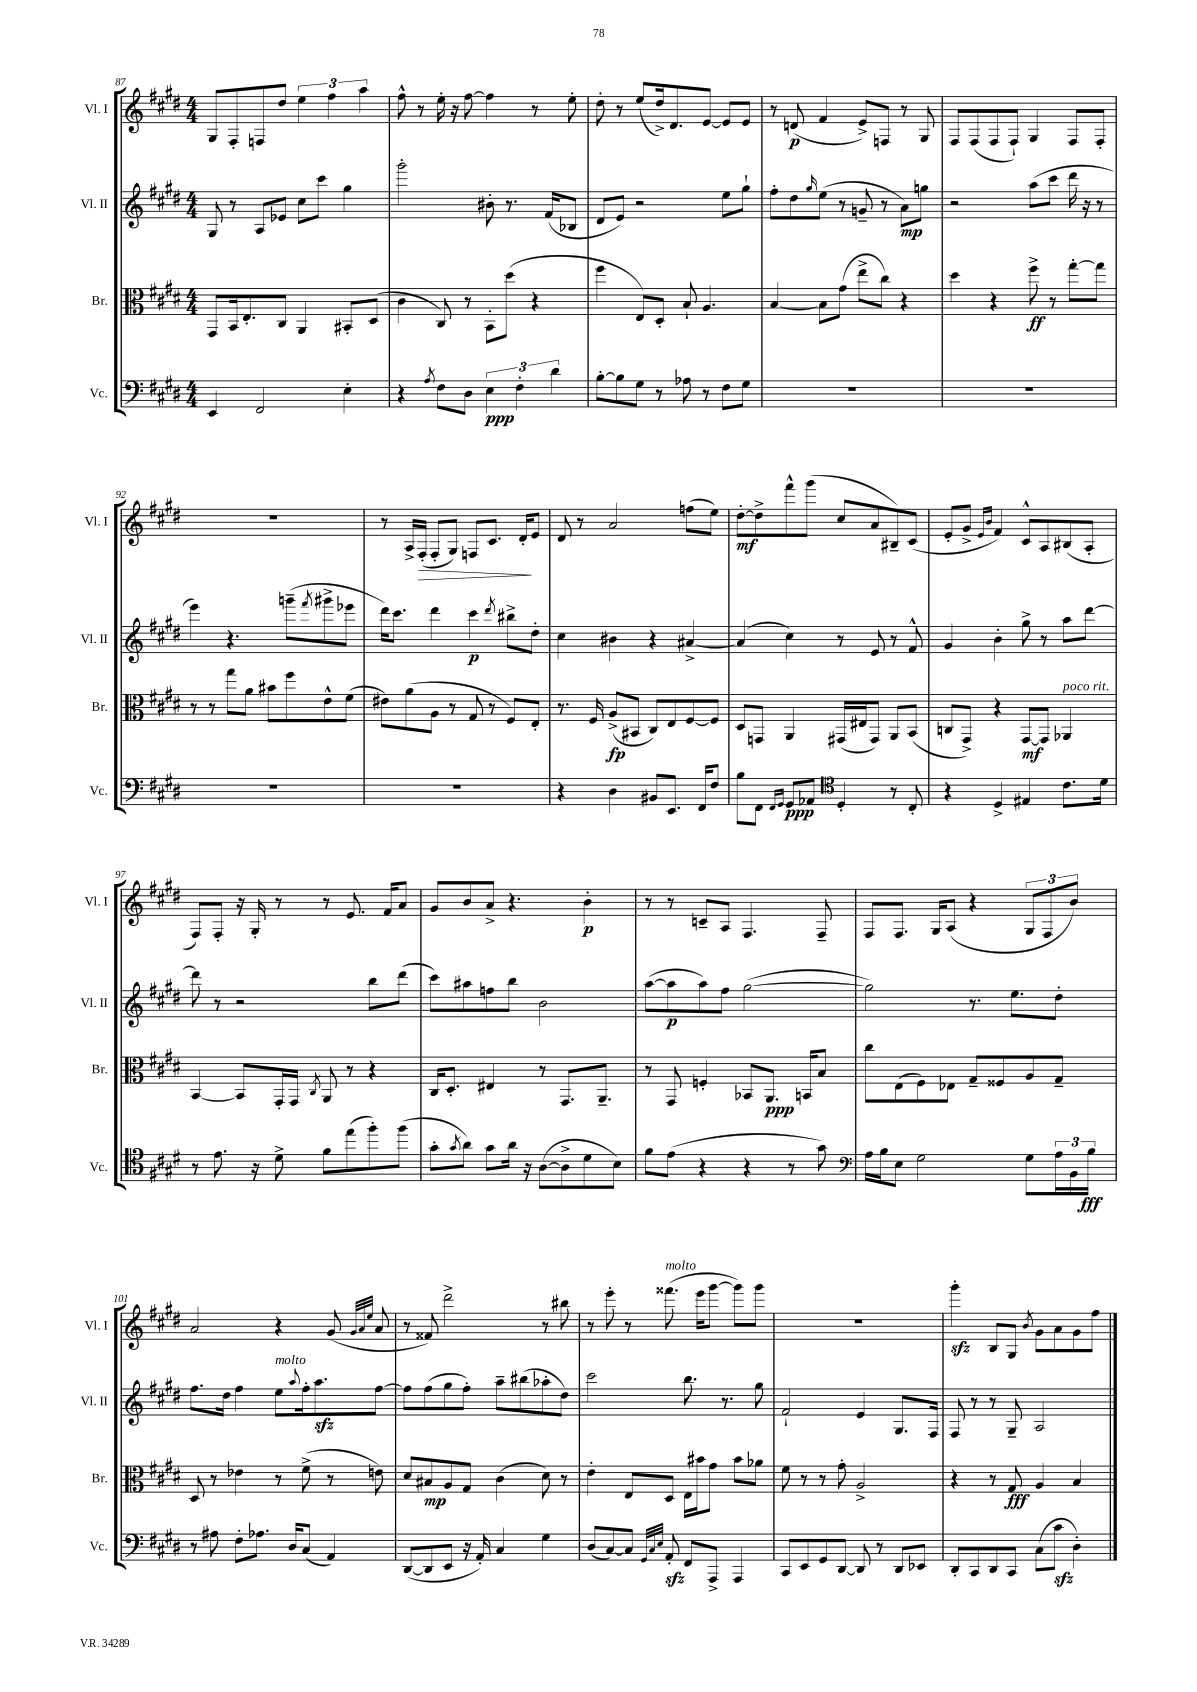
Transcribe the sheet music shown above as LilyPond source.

<<
\new StaffGroup <<
\new Staff = "s0" \with { instrumentName = "Vl. I" shortInstrumentName = "Vl. I" } {
    \clef treble \key e \major \numericTimeSignature \time 4/4
    gis8 fis8-. f8 dis''8 \tuplet 3/2 { e''4 fis''4 a''4 } |
    fis''8-^ r8 e''16-. r16 fis''8~ fis''4 r8 e''8-. |
    dis''8-. r8 e''8( dis''16->) dis'8. e'8~ e'8 e'8 |
    r8 d'8\p( fis'4 e'8->) f8 r8 gis8 |
    fis8 fis8( fis8 fis8-!) gis4 fis8 fis8-. |
    R1 |
    r8 a16-> fis16-.\>( fis8-. gis8) f8 cis'8. dis'16-.\! e'8 |
    dis'8 r8 a'2 f''8( e''8) |
    dis''8~-.\mf dis''8-> fis'''8-^ gis'''8( cis''8 a'8 bis8--) cis'8( |
    e'8-. gis'8-> \grace { e'16 b'16 } fis'4) cis'8-^ a8 bis8( a8-. |
    fis8) fis8-. r16 gis16-. r8 r8 e'8. fis'16 a'8 |
    gis'8 b'8 a'8-> r4. b'4-.\p |
    r8 r8 c'8-- a8 fis4. fis8-- |
    fis8 fis8. gis16 a8( r4 \tuplet 3/2 { gis8 fis8 b'8) } |
    a'2 r4 gis'8( \grace { gis'32 a'32 e''32 } a'8 |
    r8 fisis'8) dis'''2-> r8 bis''8 |
    r8 e'''8-. r8 fisis'''8.^\markup { \italic "molto" }( e'''16 gis'''8~ gis'''8) gis'''8 |
    R1 |
    gis'''4-.\sfz b8 gis8 \acciaccatura { b'8 } gis'8 a'8 gis'8 fis''8 \bar "|." |
}
\new Staff = "s1" \with { instrumentName = "Vl. II" shortInstrumentName = "Vl. II" } {
    \clef treble \key e \major \numericTimeSignature \time 4/4
    gis8 r8 a8 ees'8 cis''8 cis'''8 gis''4 |
    gis'''2-. bis'8-. r8. fis'16( bes8 |
    dis'8 e'8) r2 e''8 gis''8-! |
    fis''8-. dis''8 \grace { gis''16 } e''8( r8 g'8-- r8 a'8\mp) g''8 |
    r2 a''8( cis'''8 dis'''16 r16 r8 |
    e'''4) r4. g'''8--( \acciaccatura { fis'''8 } gis'''8-> ees'''8 |
    dis'''16) cis'''8. dis'''4 cis'''4\p \acciaccatura { dis'''8 } bis''8-> dis''8-. |
    cis''4 bis'4 r4 ais'4~-> |
    ais'4( cis''4) r8 e'8 r8 fis'8-^ |
    gis'4 b'4-. gis''8-> r8 a''8 dis'''8~ |
    dis'''8 r8 r2 b''8 dis'''8( |
    cis'''8) ais''8 f''8 b''8 b'2 |
    a''8~( a''8\p a''8) fis''8 gis''2~( |
    gis''2) r8. e''8. dis''8-. |
    fis''8. dis''16 fis''4 e''8^\markup { \italic "molto" } \appoggiatura { a''8 } fis''16-. a''8.\sfz fis''8~ |
    fis''8 fis''8( gis''8 fis''8-.) a''8-- bis''8( aes''8-. dis''8) |
    cis'''2 b''8. r8. gis''8 |
    fis'2-! e'4 gis8. fis16 |
    fis8 r8 r8 gis8-- a2 \bar "|." |
}
\new Staff = "s2" \with { instrumentName = "Br." shortInstrumentName = "Br." } {
    \clef alto \key e \major \numericTimeSignature \time 4/4
    gis,8 b,16 e8.-. cis8 a,4 bis,8-. dis8( |
    cis'4 cis8) r8 b,8-. dis''8( r4 |
    fis''4 e8) dis8-. b8-! a4. |
    b4~ b8 gis'8( e''8-> cis''8) r4 |
    dis''4 r4 fis''8->\ff r8 gis''8~-. gis''8 |
    r8 r8 gis''8 a'8 bis'8 fis''8 e'8-^ fis'8( |
    eis'8) a'8( a8 r8 gis8 r8 fis8) e8-. |
    r8. fis16 a8->\fp( bis,8 cis8) e8 fis8~ fis8 |
    dis8 g,8 a,4 gis,16( eis16 gis,8) a,8 b,8( |
    c8 gis,8->) r4 gis,8~\mf gis,8 aes,4^\markup { \italic "poco rit." } |
    b,4~ b,8 gis,16-. gis,16 \acciaccatura { cis8 } a,8 r8 r4 |
    cis16 dis8.-. eis4 r8 gis,8. a,8.-- |
    r8 gis,8 f4-. bes,8 a,8.\ppp b,16 b8 |
    cis''8 e8( fis8) ees8 gis8-- fisis8 a8 gis8-- |
    dis8 r8 ees'4 r8 fis'8->( r8 e'8) |
    dis'8 bis8\mp a8 gis8 cis'4( dis'8) r8 |
    e'4-. e8 dis8 e16 bis'16 gis'8 bis'8 aes'8 |
    fis'8 r8 r8 gis'8-. a2-> |
    r4 r8 gis8\fff a4 b4 \bar "|." |
}
\new Staff = "s3" \with { instrumentName = "Vc." shortInstrumentName = "Vc." } {
    \clef bass \key e \major \numericTimeSignature \time 4/4
    e,4 fis,2 e4-. |
    r4 \acciaccatura { a8 } fis8 dis8 \tuplet 3/2 { e4\ppp fis4-. dis'4 } |
    b8~-. b8 gis8 r8 aes8 r8 fis8 gis8 |
    R1 |
    R1 |
    R1 |
    R1 |
    r4 dis4 bis,8 e,8. fis,16 fis8 |
    b8 fis,8 \grace { fis,16 gis,16 } gis,8\ppp aes,8 \clef tenor dis4-. r8 cis8-. |
    r4 dis4-> eis4 cis'8. dis'16 |
    r8 e'8. r16 dis'8-> fis'8 e''8( fis''8-.) fis''8( |
    gis'8-. \acciaccatura { gis'8 } a'8) gis'8 a'16 r16 a8~( a8-> dis'8 b8) |
    fis'8 e'8( r4 r4 r8 gis'8) |
    \clef bass a16 b16 e8 gis2 gis8 \tuplet 3/2 { a16 b,16 b16\fff } |
    r8 ais8 fis8-. aes8. dis16 cis8( a,4) |
    dis,8~( dis,8 e,8 r16 a,16-.) cis4 gis4 |
    dis8( cis8~) cis8 \grace { gis,32 cis32 e32 } a,8-.\sfz fis,8 a,,8-> a,,4 |
    cis,8 e,8 gis,8 dis,8~ dis,8 r8 dis,8 ees,8 |
    dis,8-. cis,8 dis,8 cis,8 cis8( cis'8\sfz dis4-.) \bar "|." |
}
>>
>>
\layout { \context { \Score currentBarNumber = #87 } }
